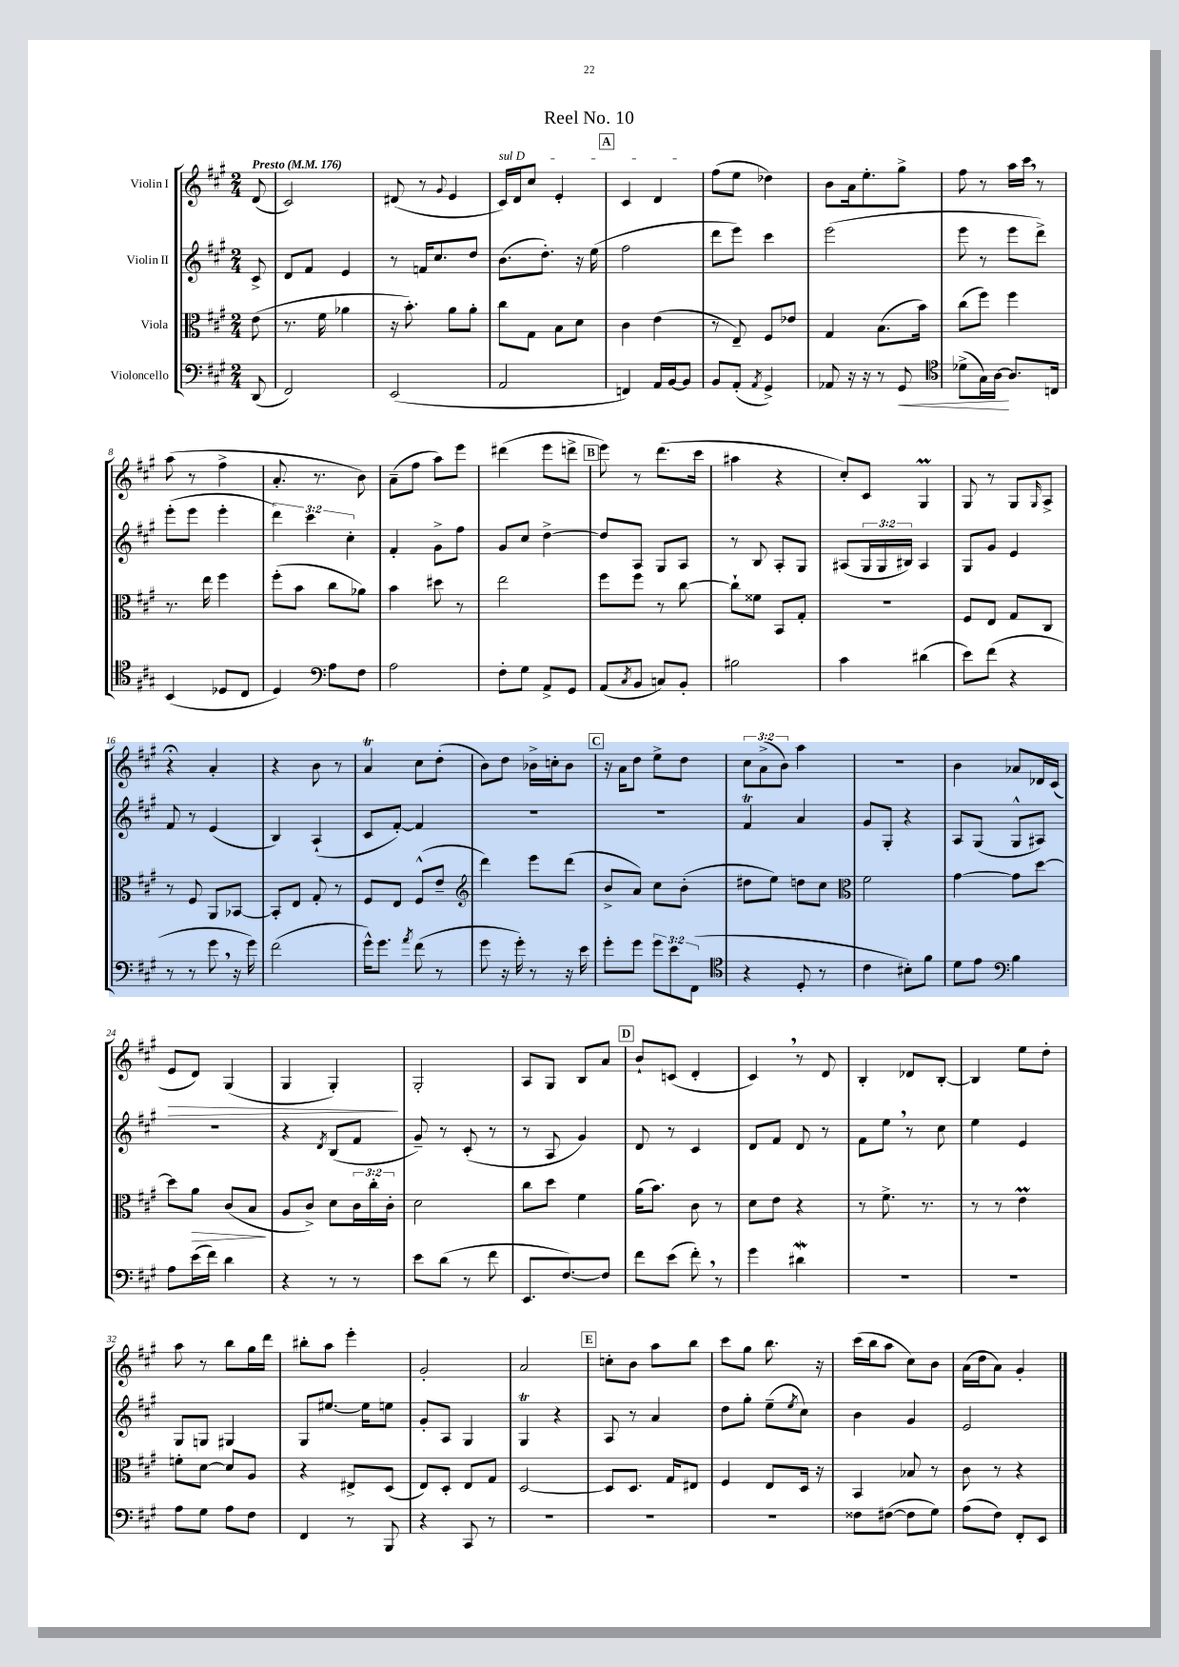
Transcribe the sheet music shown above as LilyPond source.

\header { title = "Reel No. 10" }
<<
\new StaffGroup <<
\new Staff = "s0" \with { instrumentName = "Violin I" } {
    \clef treble \key a \major \numericTimeSignature \time 2/4 \override Staff.TupletNumber.text = #tuplet-number::calc-fraction-text \partial 8 \tempo "Presto" 4 = 176
    d'8( |
    cis'2) |
    dis'8( r8 \appoggiatura { gis'8 } e'4 |
    \once \override TextSpanner.bound-details.left.text = \markup { \italic "sul D" } cis'16\startTextSpan) d'16 cis''8 e'4-. |
    \mark \markup { \box "A" } cis'4 d'4\stopTextSpan |
    fis''8( e''8 des''4) |
    b'8 a'16 e''8.-. gis''8-> |
    fis''8 r8 a''16 cis'''16 \breathe r8 |
    a''8( r8 fis''4-> |
    a'8.-. r8. b'8) |
    a'8--( fis''8 a''8) e'''8 |
    dis'''4( e'''8 d'''8-> |
    \mark \markup { \box "B" } e'''8) r8 d'''8.( cis'''16 |
    ais''4 r4 |
    cis''8-.) cis'8 gis4\prall |
    gis8 r8 gis8 \grace { gis16 } a8-> |
    r4\fermata a'4-. |
    r4 b'8 r8 |
    a'4\trill cis''8 d''8-.( |
    b'8) d''8 bes'16-> c''16-. bes'8 |
    \mark \markup { \box "C" } r16 a'16 d''8 e''8-> d''8 |
    \tuplet 3/2 { cis''8 a'8->( b'8) } a''4 |
    R2 |
    b'4 aes'8 des'16 cis'16( |
    e'8\> d'8) gis4( |
    gis4 gis4-.\!) |
    gis2-. |
    a8 gis8 b8 a'8 |
    \mark \markup { \box "D" } b'8-! c'8( d'4-. |
    cis'4) \breathe r8 d'8 |
    b4-. des'8 b8~-. |
    b4 e''8 d''8-. |
    a''8 r8 b''8 gis''16 d'''16 |
    bis''8-. a''8 e'''4-. |
    gis'2-. |
    a'2 |
    \mark \markup { \box "E" } c''8-. b'8 a''8 b''8 |
    cis'''8 gis''8 b''8. r16 |
    cis'''16( b''16 a''8 cis''8) b'8 |
    a'16( d''16 a'8) gis'4-. \bar "|." |
}
\new Staff = "s1" \with { instrumentName = "Violin II" } {
    \clef treble \key a \major \numericTimeSignature \time 2/4 \override Staff.TupletNumber.text = #tuplet-number::calc-fraction-text \partial 8
    cis'8-> |
    d'8 fis'8 e'4 |
    r8 f'16 cis''8. d''8 |
    b'8.( d''8.-.) r16 e''16( |
    \mark \markup { \box "A" } fis''2 |
    d'''8 e'''8) cis'''4 |
    e'''2( |
    e'''8 r8 e'''8 d'''8->) |
    e'''8-.( e'''8 e'''4-. |
    \tuplet 3/2 { d'''4) cis'''4 cis''4-. } |
    fis'4-. gis'8-> fis''8 |
    gis'8 cis''8 d''4~-> |
    \mark \markup { \box "B" } d''8 a8 gis8 a8 |
    r8 b8 a8-. gis8 |
    ais8( \tuplet 3/2 { gis16 gis16 bis16) } ais4 |
    gis8 gis'8 e'4 |
    fis'8 r8 e'4( |
    b4) a4-!( |
    cis'8 fis'8~-.) fis'4 |
    R2 |
    \mark \markup { \box "C" } R2 |
    fis'4\trill a'4 |
    gis'8 gis8-. r4 |
    a8 gis8( gis8-^ ais8) |
    r2 |
    r4 \acciaccatura { d'8 } b8( fis'8 |
    gis'8--) r8 cis'8-.( r8 |
    r8 a8 gis'4) |
    \mark \markup { \box "D" } d'8 r8 cis'4 |
    d'8 fis'8 d'8 r8 |
    fis'8 e''8 \breathe r8 cis''8 |
    e''4 e'4 |
    gis8 g8 gis4 |
    gis8 eis''8.~ eis''16 e''8 |
    gis'8-. a8 gis4 |
    gis4\trill r4 |
    \mark \markup { \box "E" } a8 r8 a'4 |
    d''8 gis''8-. e''8--( \acciaccatura { e''8 } cis''8) |
    b'4 gis'4 |
    e'2 \bar "|." |
}
\new Staff = "s2" \with { instrumentName = "Viola" } {
    \clef alto \key a \major \numericTimeSignature \time 2/4 \override Staff.TupletNumber.text = #tuplet-number::calc-fraction-text \partial 8
    e'8( |
    r8. fis'16 aes'4 |
    r16 b'8.-.) a'8 a'8-. |
    cis''8 gis8 b8 d'8 |
    \mark \markup { \box "A" } cis'4 e'4( |
    r8 e8--) fis8 ees'8 |
    gis4 b8.( b'16) |
    cis''8( fis''8) fis''4 |
    r8. e''16 fis''4 |
    fis''8-.( b'8 cis''8 aes'8) |
    b'4 dis''8 r8 |
    e''2 |
    \mark \markup { \box "B" } fis''8 fis''8 r8 cis''8~ |
    cis''8-! fisis'8 b,8 gis8-. |
    R2 |
    fis8 e8 gis8 cis8 |
    r8 fis8 a,8 bes,8~ |
    bes,8-. e8 gis8-. r8 |
    fis8 e8 fis8-^( e'8-- |
    \clef treble d'''4) e'''8 d'''8( |
    \mark \markup { \box "C" } b'8-> a'8) cis''8 b'8-.( |
    dis''8 e''8) d''8 cis''8 |
    \clef alto fis'2 |
    gis'4~ gis'8 d''8~ |
    d''8 a'8\> cis'8( b8\! |
    a8 cis'8->) d'8 \tuplet 3/2 { cis'16 cis''16-. cis'16-. } |
    d'2 |
    cis''8 d''8 fis'4 |
    \mark \markup { \box "D" } a'16( b'8.) cis'8 r8 |
    d'8 e'8 r4 |
    r8 fis'8.-> r8. |
    r8 r8 e'4\prall |
    f'8-. d'8~ d'8 a8 |
    r4 eis8-> d8( |
    e8) d8-. e8 gis8 |
    d2~ |
    \mark \markup { \box "E" } d8 d8. gis16 eis8 |
    fis4 e8 d16 r16 |
    b,4 bes8 r8 |
    cis'8 r8 r4 \bar "|." |
}
\new Staff = "s3" \with { instrumentName = "Violoncello" } {
    \clef bass \key a \major \numericTimeSignature \time 2/4 \override Staff.TupletNumber.text = #tuplet-number::calc-fraction-text \partial 8
    d,8( |
    fis,2) |
    e,2( |
    a,2 |
    \mark \markup { \box "A" } f,4) a,16 b,16~ b,8 |
    b,8 a,8-.( \acciaccatura { a,8 } gis,4->) |
    aes,8 r16 r16 r8 gis,8\< |
    \clef tenor des'8->( gis16) a16~\! a8. c16 |
    b,4( des8 cis8 |
    d4) \clef bass a8 fis8 |
    a2 |
    fis8-. gis8 a,8-> gis,8 |
    \mark \markup { \box "B" } a,8( \acciaccatura { cis8 } b,8 c8) b,8-. |
    bis2 |
    cis'4 dis'4( |
    e'8) fis'8( r4 |
    r8 r8 gis'8 \breathe r16 gis'16) |
    fis'2( |
    gis'16-^) gis'8. \acciaccatura { a'8 } fis'8( r8 |
    gis'8 r16 gis'16-.) r8 r16 e'16 |
    \mark \markup { \box "C" } gis'8-. gis'8 \tuplet 3/2 { gis'8 e'8 fis,8( } |
    \clef tenor r4 d8-. r8 |
    cis'4 bis8-.) fis'8 |
    d'8 e'8 \clef bass b4 |
    a8 e'16( fis'16) d'4 |
    r4 r8 r8 |
    e'8 d'8( r8 fis'8 |
    e,8. fis8.~) fis8 |
    \mark \markup { \box "D" } fis'8 e'8( fis'8-.) \breathe r8 |
    gis'4 dis'4\mordent |
    R2 |
    R2 |
    a8 gis8 a8 fis8 |
    fis,4 r8 b,,8 |
    r4 cis,8 r8 |
    R2 |
    \mark \markup { \box "E" } R2 |
    R2 |
    fisis8 fis8~( fis8 gis8) |
    a8( fis8) fis,8-. e,8 \bar "|." |
}
>>
>>
